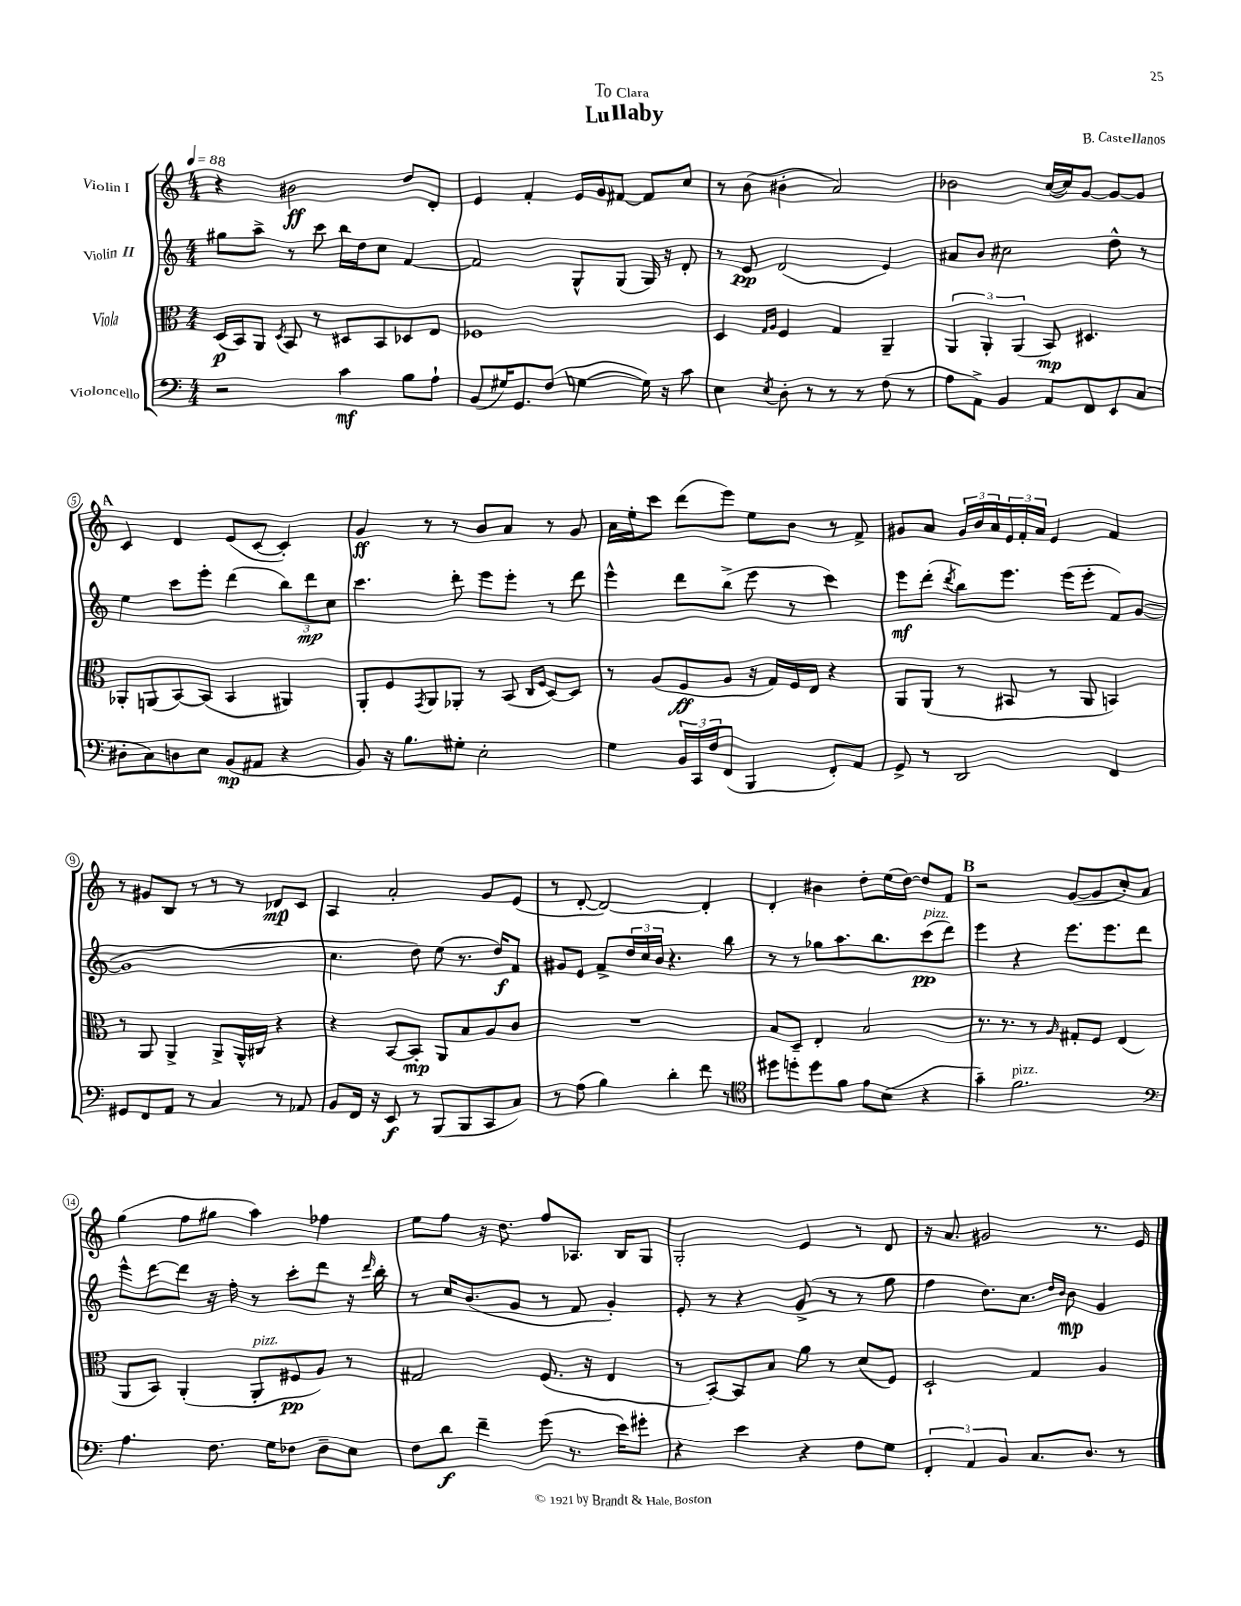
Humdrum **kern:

**kern	**kern	**kern	**kern
*staff4	*staff3	*staff2	*staff1
*clefF4	*clefC3	*clefG2	*clefG2
*k[]	*k[]	*k[]	*k[]
*M4/4	*M4/4	*M4/4	*M4/4
*MM88	*MM88	*MM88	*MM88
2r	(16D	8gg#	4r
.	16BB)	.	.
.	8AA	8aa^	.
.	8qD	.	.
.	8BB	8r	2b#
.	8r	8ccc	.
4c	8D#	16bb	.
.	.	16dd	.
.	8BB	8cc	.
8B	8D-	[4f	8dd
8A`	8E	.	8d'
=	=	=	=
(8BB	1F-	2f]	4e
16G#)	.	.	.
8.GG	.	.	.
.	.	.	4f'
(8F	.	.	.
[4G	.	8G^^	16e
.	.	.	16g
.	.	(8G	[8f#
16G])	.	16G)	8f#]
16r	.	16r	.
8c	.	8d'	8cc
=	=	=	=
4E	4D	8r	8r
.	.	8e	(8b
.	16qqG	.	.
8qE	16qqA	.	.
8D'	4F	(2d	4b#'
8r	.	.	.
8r	4G	.	2a)
8r	.	.	.
(8F	4AA~	4e)	.
8r	.	.	.
=	=	=	=
8A	6AA	8a#	2b-
8AA^)	.	8b	.
.	6AA'	.	.
4BB	.	2cc#	.
.	(6AA	.	.
8AA	8BB)	.	([16cc
.	.	.	16cc])
8FF	4.D#	.	[8g
8EE	.	8dd^^	8g_
(8C	.	8r	8g]
=	=	=	=
8D#'	8AA-'	4ee	4c
8C)	(8AA	.	.
8D	[8BB)	8ccc	4d
8E	(8BB]	8eee'	.
(8BB	4BB	(4ddd	(8e
8AA#	.	.	[8c
4r	4AA#)	12bb)	4c'])
.	.	12ddd	.
.	.	12cc	.
=	=	=	=
8BB)	8AA'	4.ccc	4g
16r	8F	.	.
8.B	.	.	.
.	8qGG	.	.
.	8AA	.	8r
8G#'	8AA-'	8ddd'	8r
2E'	8r	8eee	8b
.	(8BB	8eee'	8a
.	16qqC	.	.
.	16qqF	.	.
.	[8D)	8r	8r
.	8D]	8ddd	8g
=	=	=	=
4G	8r	4eee^^	16a
.	.	.	16ee'
.	(8A	.	8ccc
24BB	8F	8ddd	(8ddd
24CC	.	.	.
24F	.	.	.
(8FF	8A	(8bb^	8eee)
4BBB	16r	8eee	8ee
.	16G)	.	.
.	16F	8r	8b
.	16E	.	.
8FF')	4r	4ccc)	8r
8AA	.	.	8f^
=	=	=	=
8GG^	8AA	8eee	8g#
8r	(8AA	(8ddd'	8a
.	.	8qddd	.
2DD	8r	8bb)	24g#
.	.	.	24b
.	.	.	24a
.	8BB#	8.eee	24e
.	.	.	24f'
.	.	.	24a
.	8r	.	4e
.	.	(16eee	.
.	8AA	8eee'	.
4FF	4BB)	8f)	4f
.	.	([8g	.
=	=	=	=
8GG#	8r	1g]	8r
8FF	8AA	.	8g#
8AA	4AA^	.	8B
8r	.	.	8r
4C	8AA^	.	8r
.	16AA^^	.	8r
.	16C#	.	.
8r	4r	.	8d-
8AA-	.	.	8c
=	=	=	=
8BB	4r	4.cc	4A
16FF	.	.	.
16r	.	.	.
8EE	[8BB	.	2a'
8r	8BB']	8dd)	.
(8BBB	8AA	(8ee	.
8BBB	8B	8.r	.
8CC	8A	.	8g
.	.	16dd)	.
8C)	8c	8f	(8e
=	=	=	=
8r	1r	8g#	8r
(8A	.	8e	[8d'
4B)	.	8f^	2d_)
.	.	24dd	.
.	.	24cc	.
.	.	24b	.
4d'	.	4.r	.
8f	.	.	4d']
8r	.	8bb	.
=	=	=	=
*clefC4	*	*	*
8dd#	8B	8r	4d'
8dd'	8D~	8r	.
8dd	4E'	8gg-	4b#
8f	.	8.aa	.
8e	2B	.	8dd'
.	.	8.bb	.
(8B	.	.	(16ee
.	.	.	[16dd)
4r	.	(8ccc	8dd]
.	.	8ddd)	8f
=	=	=	=
4g~)	8.r	4eee	2r
.	8.r	.	.
2.f	.	4r	.
.	8r	.	.
.	16qqA	.	.
.	8G#'	8.eee	([8g
.	8F	.	8g]
.	.	8.eee	.
.	(4E	.	8cc')
.	.	8ddd	8a
=	=	=	=
*clefF4	*	*	*
4.A	8AA	8eee^^	(4gg
.	8BB)	[8ddd	.
.	(4AA'	8ddd]	8ff
8.F	.	16r	8gg#
.	.	16ff'	.
.	8AA'	8r	4aa)
16G	.	.	.
8F-	8F#	8ccc'	.
8D~	8A)	8ddd	4ff-
8E	8r	16r	.
.	.	16qqddd	.
.	.	16bb'	.
=	=	=	=
8F	2G#	8r	8ee
8d	.	16cc	8ff
.	.	(8.b	.
4f~	.	.	16r
.	.	.	8.dd
.	.	8g	.
(8g	(8.F	8r	8ff
8.r	.	8f	8.A-
.	16r	.	.
.	4E	4g')	.
16e)	.	.	16B
8g#'	.	.	8G
=	=	=	=
4r	8r	8e'	2G'
.	[8BB')	8r	.
4e	8BB]	4r	.
.	8B	.	.
4r	8a	(8g^	4e
.	8r	8r	.
8F	(8d	8r	8r
8G	8F)	8gg	8d
=	=	=	=
6FF'	2D`	4ff	16r
.	.	.	8.a
6AA	.	.	.
.	.	8.dd)	2g#
6BB	.	.	.
.	.	8.cc	.
8.C	4G	.	.
.	.	16qqdd	.
.	.	16qqb	.
.	.	8b	.
8.D	.	.	.
.	4A	4g	8.r
8r	.	.	.
.	.	.	16e
==	==	==	==
*-	*-	*-	*-
